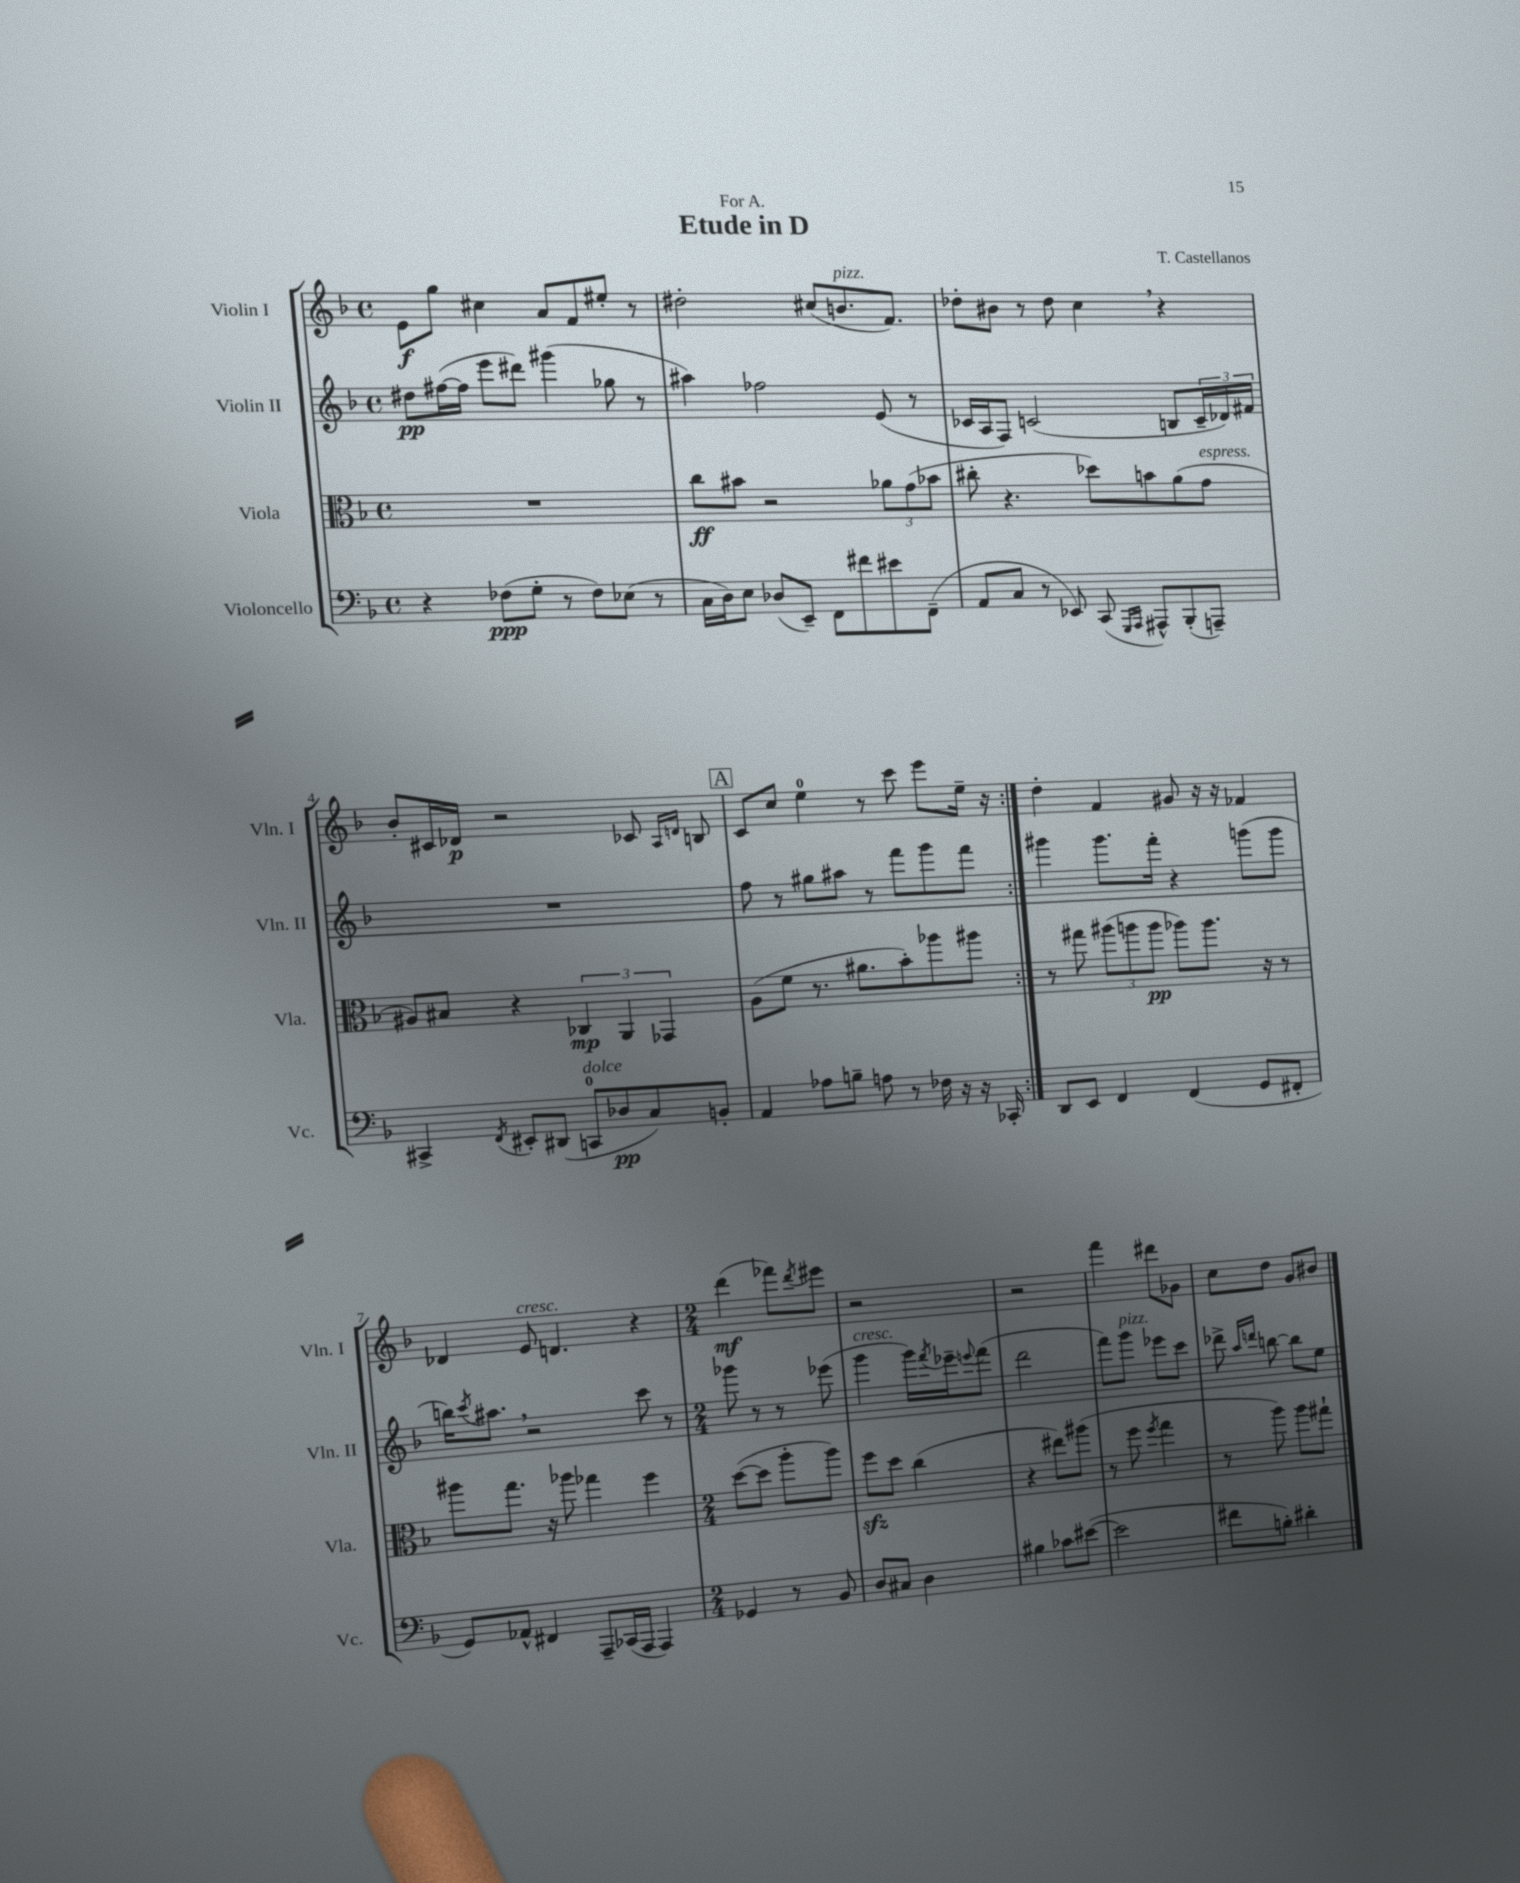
\header { title = "Etude in D" composer = "T. Castellanos" dedication = "For A." }
<<
\new StaffGroup <<
\new Staff = "s0" \with { instrumentName = "Violin I" shortInstrumentName = "Vln. I" } {
    \clef treble \key f \major \defaultTimeSignature \time 4/4
    \repeat volta 2 { e'8\f g''8 cis''4 a'8 f'8 eis''8-. r8 |
    dis''2-. cis''8( b'8.^\markup { \italic "pizz." } f'8.) |
    des''8-. bis'8 r8 des''8 c''4 \breathe r4 |
    bes'8-. cis'16 des'16\p r2 ces'8 \grace { a16 d'16 } b8 |
    \mark \markup { \box "A" } c'8 c''8 e''4-0 r8 c'''8 e'''8 e''16-- r16 | }
    d''4-. f'4 gis'8 r16 r16 fes'4 |
    des'4 e'8^\markup { \italic "cresc." } d'4. r4 |
    \numericTimeSignature \time 2/4 d'''4\mf( fes'''8) \acciaccatura { d'''8 } eis'''8 |
    r2 |
    r2 |
    f'''4 dis'''8 ges'8 |
    c''8 d''8 g'8 bis'8 \bar "|." |
}
\new Staff = "s1" \with { instrumentName = "Violin II" shortInstrumentName = "Vln. II" } {
    \clef treble \key f \major \defaultTimeSignature \time 4/4
    \repeat volta 2 { dis''8\pp fis''16~( fis''16 e'''8 dis'''8) gis'''4( ges''8 r8 |
    ais''4) fes''2 e'8( r8 |
    ces'16 a16 f8) c'2( b8 \tuplet 3/2 { c'16-- des'16) fis'16 } |
    R1 |
    \mark \markup { \box "A" } f''8 r8 gis''8 ais''8 r8 f'''8 g'''8 f'''8 | }
    gis'''4 gis'''8. f'''16-. r4 g'''8( g'''8 |
    b''16) \acciaccatura { c'''8 } ais''8. \breathe r2 c'''8 r8 |
    \numericTimeSignature \time 2/4 ges'''8 r8 r8 ees'''8( |
    g'''4^\markup { \italic "cresc." } g'''16) \acciaccatura { f'''8 } ees'''16-- \appoggiatura { e'''8 } f'''8( |
    d'''2 |
    f'''8) g'''8^\markup { \italic "pizz." } ees'''8 c'''8 |
    des'''8-> \grace { a''16 d'''16 } b''8~ b''8 e''8 \bar "|." |
}
\new Staff = "s2" \with { instrumentName = "Viola" shortInstrumentName = "Vla." } {
    \clef alto \key f \major \defaultTimeSignature \time 4/4
    \repeat volta 2 { R1 |
    c''8\ff bis'8 r2 \tuplet 3/2 { aes'8 g'8( bes'8 } |
    cis''8-. r4. des''8) b'8 a'8( g'8^\markup { \italic "espress." } |
    ais8) bis8 r4 \tuplet 3/2 { ces4\mp a,4 ges,4 } |
    \mark \markup { \box "A" } a8( f'8 r8. ais'8. bes'8-.) aes''8 ais''8 | }
    r8 gis''8 \tuplet 3/2 { ais''8( a''8 a''8\pp } aes''8) aes''8. r16 r8 |
    ais''8 g''8. r16 aes''8 ges''4 f''4 |
    \numericTimeSignature \time 2/4 d''8~( d''8 a''8-. a''8) |
    f''8\sfz d''8 c''4( |
    r4 eis''8) ais''8( |
    r8 f''8 \acciaccatura { f''8 } g''4 |
    r8 a''8) a''8 gis''8-! \bar "|." |
}
\new Staff = "s3" \with { instrumentName = "Violoncello" shortInstrumentName = "Vc." } {
    \clef bass \key f \major \defaultTimeSignature \time 4/4
    \repeat volta 2 { r4 fes8\ppp( g8-. r8 fes8) ees8( r8 |
    c16 d16) e8 des8( e,8--) f,8 fis'8 eis'8 f,8--( |
    a,8 c8 r8 ees,8) c,8( \grace { g,,16 a,,16 } ais,,8-^) bes,,8-.( a,,8--) |
    cis,4-> \acciaccatura { f,8 } eis,8-. dis,8( c,8-0^\markup { \italic "dolce" } des8\pp c8) b,8-. |
    \mark \markup { \box "A" } a,4 aes8 b8-- a8 r8 fes16 r16 r16 ces,16-. | }
    d,8 e,8 f,4 f,4( g,8 fis,8-. |
    g,8) aes,8-^ fis,4 a,,8-- ces,16( a,,16 a,,4) |
    \numericTimeSignature \time 2/4 ges,4 r8 bes,8 |
    d8 cis8 d4 |
    bis4 ces'8 eis'8~( |
    eis'2 |
    fis'8 b8-.) dis'4-. \bar "|." |
}
>>
>>
